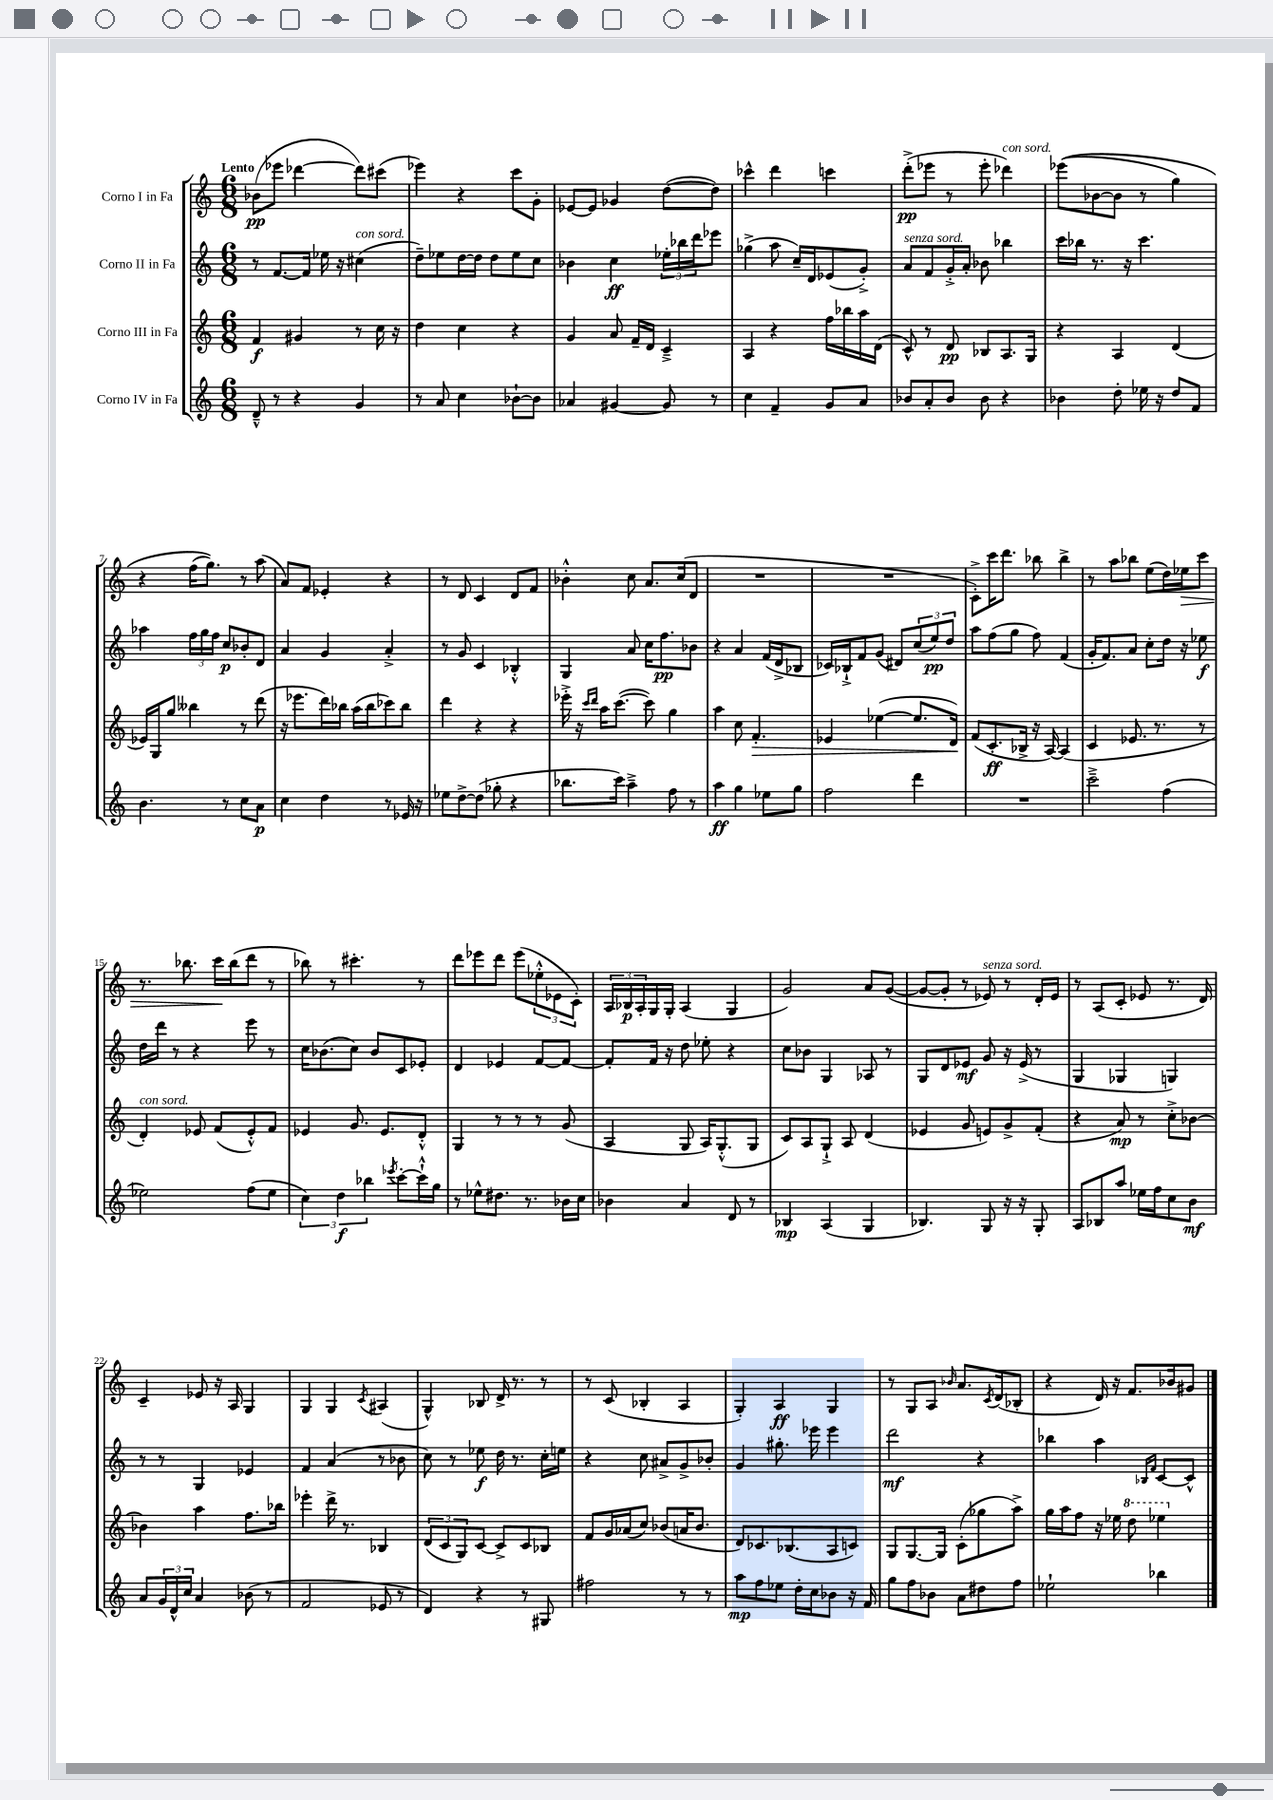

**kern	**kern	**kern	**kern
*staff4	*staff3	*staff2	*staff1
*clefG2	*clefG2	*clefG2	*clefG2
*k[]	*k[]	*k[]	*k[]
*M6/8	*M6/8	*M6/8	*M6/8
8d~^^/	4f/	8r	(8b-\L
8r	.	[8.f/L	8eee-\J
4r	4g#/	.	[4ddd-\
.	.	16f/]Jk	.
.	.	16ee-\	.
.	.	16r	.
4g/	8r	(4cc#\	8ddd-\]L)
.	16cc\	.	(8ccc#\J
.	16r	.	.
=	=	=	=
8r	4dd\	8dd~\L)	4eee-\)
8a/	.	8ee-\	.
4cc\	4cc\	[16dd\L	4r
.	.	16dd\]JJ	.
.	.	8dd\L	.
[8b-`\L	4r	8ee-\	8ccc\L
8b-\]J	.	8cc\J	8g'\J
=	=	=	=
4a-/	4g/	4b-\	[8e-/L
.	.	.	8e-/]J
[4g#/	8a/	4cc\	4g-/
.	16f~/LL	.	.
.	16d/JJ	.	.
8g#/]	4c~^/	24ee-'\LL	([8dd\L
.	.	24bb-\	.
.	.	24ddd\J	.
8r	.	8eee-\J	8dd\]J)
=	=	=	=
4cc\	4A/	(4gg-^\	4ccc-^^\
4f~/	4r	8aa\	4ddd\
.	.	16cc~/LL)	.
.	.	16d/J	.
8g/L	16ff\LL	(8e-/	4ccc\
.	16bb-\	.	.
8a/J	16aa\	8g'^/J)	.
.	(16d\JJ	.	.
=	=	=	=
8b-/L	8c^^/)	8a/L	(8ddd'^\L
8a'/	8r	8f/	8eee-\J
8b-/J	8d/	16g'^/L	8r
.	.	16a'/JJ	.
8b-\	8B-/L	8b-\	8eee-'\
4r	8.A/	4bb-\	4ddd-\)
.	16G/Jk	.	.
=	=	=	=
4b-\	4r	16ccc\LL	&((8eee-\L
.	.	16bb-\JJ	.
.	.	8.r	[8b-\
8dd'\	4A/	.	8b-\]J
.	.	16r	.
16ee-\	.	4.ccc\	8r
16r	.	.	.
8dd/L	(4d/	.	4gg\)
8f/J	.	.	.
=	=	=	=
4.b\	16e-/LL)	4aa-\	4r
.	16G/J	.	.
.	8gg/J	.	.
.	4bb--\	24ff\LL	(16ff\LK
.	.	24gg\	.
.	.	.	8.gg\J)&)
.	.	24ff\JJ	.
8r	.	8cc/L	.
8cc\L	8r	8b-'/	8r
8a\J	(8ddd\	8d/J	(8aa\
=	=	=	=
4cc\	16r	4a/	8a/L)
.	8.eee-\L	.	.
.	.	.	8f/J
4dd\	16ddd\L)	4g/	4e-'/
.	16bb-\JJ	.	.
.	(16aa\LL	.	.
.	16bb-\J	.	.
8r	8ccc-\)	4a'^/	4r
16e-/	8bb-\J	.	.
16r	.	.	.
=	=	=	=
8ee-\L	4ddd\	8r	8r
[8dd^\	.	8g/	8d/
(8dd\]J	4r	4c/	4c/
8gg-'\	.	.	.
4r	4r	4B-'^^/	8d/L
.	.	.	8f/J
=	=	=	=
8.bb-\L	16eee-'^\	4G/	4b-'^^\
.	16r	.	.
.	16qqccc/LL	.	.
.	16qqddd/JJ	.	.
.	16aa\LK	.	.
16ccc\Jk)	([8.ccc\J	.	.
4aa~^\	.	8a/	8cc\
.	8ccc\])	16cc\LK	8.a/L
.	.	8.ff\	.
8ff\	4gg\	.	.
.	.	.	(16cc/k
8r	.	8b-\J	8d/J
=	=	=	=
4aa\	4aa\	4r	2.r
4gg\	8cc\	4a/	.
.	4.f'/	.	.
8ee-\L	.	(16f/LL	.
.	.	16d^/J	.
8gg\J	.	8B-/J	.
=	=	=	=
2ff\	4e-/	16c-/LL)	2.r
.	.	16B-`^/J	.
.	.	8f/	.
.	([4ee-\	(8g/J	.
.	.	8d#/L)	.
4ddd\	8.ee-/]L	(12cc/	.
.	.	12ee/)	.
.	.	12dd/J	.
.	16d/Jk)	.	.
=	=	=	=
2.r	(8f/L	8aa\L	8c'^\L)
.	8.c'/	(8ff\	16ccc\K
.	.	.	8.ddd\J
.	.	8gg\J	.
.	16B-^/Jk	.	.
.	16r	8ff\)	8bb-\
.	[16A/)	.	.
.	(4A/]	(4f/	4bb-^\
=	=	=	=
2ccc~^\	4c/	16g'/LK	8r
.	.	8.f/)	.
.	.	.	8aa\L
.	8.e-/	8a/J	8bb-\J
.	.	8cc'\L	(8ee\L
.	8.r	.	.
(4ff\	.	16dd\Jk	16dd\L)
.	.	16r	16ee-\J
.	8r	8ee-\	8ccc\J
=	=	=	=
2ee-\)	4d'/)	16dd\LL	8.r
.	.	16ddd\JJ	.
.	.	8r	.
.	.	.	8.bb-\
.	8e-/	4r	.
.	(8f/L	.	16ccc\LL
.	.	.	(16bb-\J
(8ff\L	8e-'^^/)	8eee\	8ddd\J
8ee-\J	8f/J	8r	8r
=	=	=	=
6cc\)	4e-/	16cc\LK	8bb-\)
.	.	(8.b-\	.
.	.	.	8r
6dd\	.	.	.
.	8.g/	8cc\J)	4.ccc#'\
6bb-\	.	.	.
.	.	8b-/L	.
.	8.e-/L	.	.
8qeee-/	.	.	.
[8ccc'\L	.	8c/	.
16ccc`^^\]L	8d'^^/J	8e-'/J	8r
16gg\JJ	.	.	.
=	=	=	=
8r	4G/	4d/	8ddd\L
8ee-^^\L	.	.	8eee-\
8.dd#\J	8r	4e-/	8ddd\J
.	8r	.	(8eee-\L
8.r	.	.	.
.	8r	[8f/L	12ee-'^^\
.	.	.	12e-\
16b-\LL	(8g/	8f/_J	.
.	.	.	12c'\J)
16cc\JJ	.	.	.
=	=	=	=
4b-\	4A/	8f'/]L	24A/LL
.	.	.	24B-/
.	.	.	24A'/
.	.	16f/Jk	16G/
.	.	16r	16G'/JJ
4a/	8G/	8dd\	(4A/
.	16A/LK)	8ee-'\	.
.	(8.G'^^/	.	.
8d/	.	4r	4G/
8r	8G/J	.	.
=	=	=	=
4B-/	8c/L)	8cc\L	2g/)
.	8A/	8b-\J	.
(4A/	8G`^/J	4G/	.
.	8A/	.	.
4G/	(4d/	8A-/	8a/L
.	.	8r	([8g/J
=	=	=	=
4.B-/)	4e-/	8G/L	8g/_L
.	.	8d/	8g'/]J
.	8g/	8e-/J	8r
8G/	8e/L)	8g/	8e-/)
16r	8g^/	16r	8r
16r	.	(16e-^/	.
8G'/	(8f'/J	8r	16d'/LL
.	.	.	16e-/JJ
=	=	=	=
8A/L	4r	4G/	8r
8B-/	.	.	(8A/L
8aa/J	8a/)	4G-/	8c'/J
16ee-\LL	8r	.	8e-/
16ff\J	.	.	.
8cc\	8cc'^\L	4G/)	8.r
8b\J	[8b-\J	.	.
.	.	.	16d/)
=	=	=	=
8a/L	4b-\]	8r	4c~/
24g/L	.	8r	.
24d^^/	.	.	.
24cc/JJ	.	.	.
4a/	4aa\	4G/	8e-/
.	.	.	16r
.	.	.	16A/
(8b-\	8.ff\L	4e-/	4G/
8r	.	.	.
.	16bb-\Jk	.	.
=	=	=	=
2f/	4eee-'\	4f/	4G/
.	16ddd^\	(4a/	4G/
.	8.r	.	.
.	.	.	8qc/
8e-/	4B-/	8r	(4A#/
8r	.	8b-\	.
=	=	=	=
4d/)	(12d/L	8cc\)	4G^^/)
.	12c/	.	.
.	.	8r	.
.	12G/)	.	.
4r	[8c/J	8ee-\	8B-/
.	8c^/]L	16dd\	16d^/
.	.	8.r	8.r
8r	8c/	.	.
8G#/	8B-/J	16cc'\LL	8r
.	.	16ee\JJ	.
=	=	=	=
2ff#\	8f/L	4r	8r
.	16g/L	.	(8c/
.	(16a-/J	.	.
.	8cc/J)	8cc\	4B-'/
.	(8b-/L	8a#^/L	.
8r	16a/K	8g^/	4A/
.	8.b-/J	.	.
8r	.	8b-'/J	.
=	=	=	=
8aa\L	8d/L)	4g/	4G'/)
8ff\	8.c-/	.	.
8ee-\J	.	8.gg#'\	4A/
.	(8.B-/	.	.
16dd'\LL	.	.	.
16cc\J	.	16eee-\	.
8b-\J	8A/	4eee-\	4G/
16r	8c/J)	.	.
16f/	.	.	.
=	=	=	=
8gg\L	8G/L	2ddd\	8r
8ff\	[8.G/	.	8G/L
8b-\J	.	.	8A/J
.	16G/]Jk	.	.
.	.	.	16qqb-/
8a\L	(8c'\L	.	8.a/L
8dd#\	8gg-\	4r	.
.	.	.	8qc/
.	.	.	(16d/k
8ff\J	8aa^\J)	.	8B-'/J
=	=	=	=
2ee-`\	16gg\LL	4bb-\	4r
.	16aa\J	.	.
.	8ff\J	.	.
.	16r	4aa\	16d/)
.	16ee-\	.	16r
.	8ddd\	.	8.f/L
.	.	16qqB-/LL	.
.	.	16qqf/JJ	.
4bb-\	4eee-\	[8c/L	.
.	.	.	16b-/k
.	.	8c^^/]J	8g#/J
==	==	==	==
*-	*-	*-	*-
